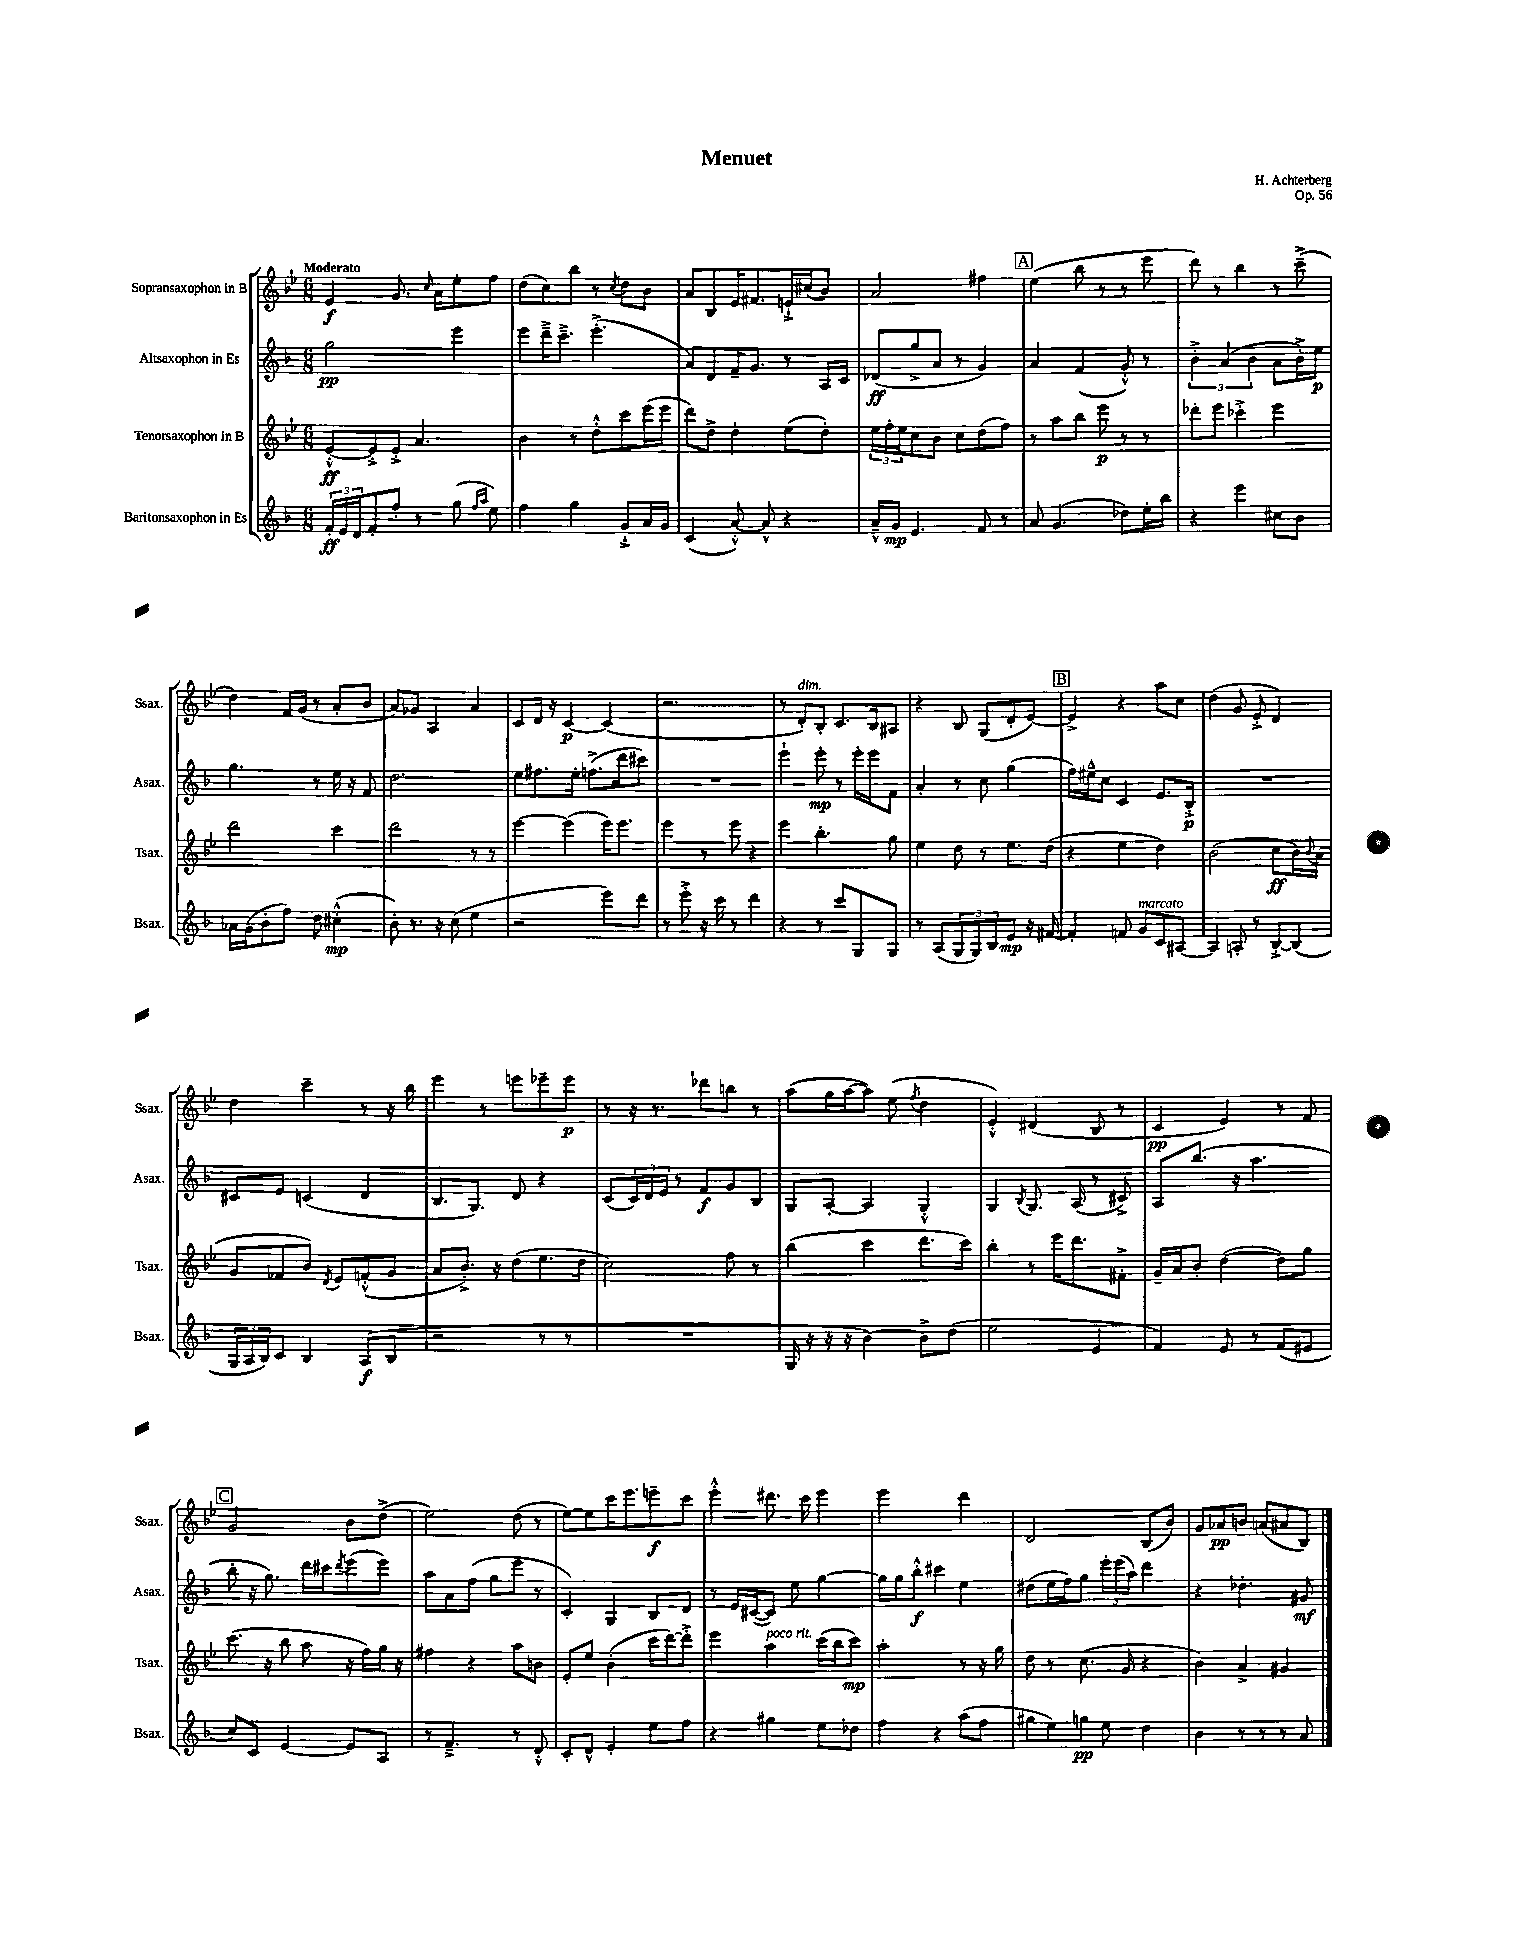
\header { title = "Menuet" composer = "H. Achterberg" opus = "Op. 56" }
<<
\new StaffGroup <<
\new Staff = "s0" \with { instrumentName = "Sopransaxophon in B" shortInstrumentName = "Ssax." } {
    \clef treble \key bes \major \numericTimeSignature \time 6/8 \tempo "Moderato"
    ees'4\f g'8. \grace { c''16 } a'16 ees''8-. f''8 |
    d''8( c''8) bes''8 r8 \acciaccatura { c''8 } d''8 bes'8 |
    a'8 bes8 ees'16 fis'8. e'16-!-> cis''16( bes'8) |
    a'2 fis''4 |
    \mark \markup { \box "A" } ees''4( bes''8 r8 r8 ees'''8 |
    d'''8) r8 bes''4 r8 c'''8--->( |
    d''4) f'16 g'16( r8 a'8-. bes'8 |
    a'8) ges'8 a4 a'4 |
    c'8 d'16 r16 c'4~\p c'4( |
    r2. |
    r8 d'8-.^\markup { \italic "dim." }) bes8-. c'8. bes16 ais8 |
    r4 bes8 g8( d'8-. ees'8~) |
    \mark \markup { \box "B" } ees'4-> r4 a''8 c''8 |
    d''4( g'8 ees'8-.-> d'4) |
    d''4 c'''4-- r8 r16 bes''16 |
    ees'''4 r8 e'''8 ees'''8-- ees'''8\p |
    r8 r16 r8. des'''8 b''8 r8 |
    a''8( g''16 a''16~ a''8) ees''8( \acciaccatura { f''8 } d''4 |
    ees'4-.-^) dis'4( bes8 r8 |
    c'4\pp ees'4) r8 f'8 |
    \mark \markup { \box "C" } g'2 bes'8 d''8->( |
    ees''2) d''8( r8 |
    ees''8~) ees''8 c'''16 ees'''8. e'''8--\f c'''8 |
    ees'''4-.-^ dis'''8. c'''16 ees'''4 |
    ees'''2 d'''4 |
    d'2 bes8( bes'8) |
    g'8 aes'8\pp b'8 a'8( ais'8 bes8) \bar "|." |
}
\new Staff = "s1" \with { instrumentName = "Altsaxophon in Es" shortInstrumentName = "Asax." } {
    \clef treble \key f \major \numericTimeSignature \time 6/8
    g''2\pp e'''4 |
    e'''8 d'''16---> c'''8.---> e'''4.-.->( |
    a'8) d'8 f'16-- g'8. r8 a16 c'16 |
    des'8\ff( g''8-> a'8 r8 g'4) |
    \mark \markup { \box "A" } a'4 f'4( g'8-.-^) r8 |
    \tuplet 3/2 { bes'4-.-> a'4( bes'4 } a'8 bes'16-.->) e''16\p |
    g''4. r8 e''16 r16 f'8 |
    d''2. |
    e''8 fis''8. e''16-. f''8.->( d'''16 cis'''8) |
    R2. |
    e'''4-! e'''8-.\mp r8 e'''16-. e'''16 f'8 |
    a'4-. r8 c''8 g''4( |
    \mark \markup { \box "B" } f''16) eis''16---^ c''8 c'4 e'8. bes16-.->\p |
    R2. |
    cis'8 e'8 c'4( d'4 |
    bes8. g8.) d'8 r4 |
    c'8( \tuplet 3/2 { c'16) d'16 e'16 } r8 f'8\f g'8 bes8 |
    g8 a8~-. a4 g4-.-^ |
    g4 \acciaccatura { bes8 } g8. a16( r8 cis'8->) |
    a8 bes''8.( r16 a''4. |
    \mark \markup { \box "C" } bes''8-. r16 g''8.) d'''16 cis'''16 \acciaccatura { d'''8 } e'''8( e'''8) |
    a''8 a'8 f''8( g''8 e'''8 r8 |
    c'4-.) g4 bes8 d'8 |
    r8 e'16 cis'16~( cis'8) e''8 g''4~ |
    g''16 g''16 bes''8-.-^\f cis'''4 e''4 |
    dis''8( e''16 f''16) g''8 \tuplet 3/2 { e'''16-. e'''16( a''16) } d'''4 |
    r4 des''4.-. gis'8\mf \bar "|." |
}
\new Staff = "s2" \with { instrumentName = "Tenorsaxophon in B" shortInstrumentName = "Tsax." } {
    \clef treble \key bes \major \numericTimeSignature \time 6/8
    ees'8~-.-^\ff ees'8-.-> ees'8-.-> a'4. |
    bes'4 r8 d''8-.-^ c'''8 ees'''16( ees'''16 |
    d'''8) d''8-> d''4-. ees''8( d''8-.) |
    \tuplet 3/2 { ees''16 f''16-. ees''16 } c''8 bes'8 c''8 d''8( f''8) |
    \mark \markup { \box "A" } r8 a''8 bes''8 ees'''8\p r8 r8 |
    des'''8-. ees'''8 ces'''4-.-> ees'''4 |
    d'''2 c'''4 |
    d'''2 r8 r8 |
    ees'''4~ ees'''4( ees'''16) ees'''8. |
    ees'''4 r8 ees'''8 r4 |
    ees'''4 bes''4.-. g''8 |
    ees''4 d''8 r8 ees''8. d''16( |
    \mark \markup { \box "B" } r4 ees''4 d''4) |
    bes'2( c''8\ff bes'16) \appoggiatura { bes'8 } a'16( |
    g'8 fes'8 bes'8) \acciaccatura { d'8 } ees'8 f'8-.-^( g'8 |
    a'8 bes'8.-.->) r16 d''8( ees''8. d''16 |
    c''2) f''8 r8 |
    bes''4( c'''4 d'''8. c'''16) |
    bes''4-. r8 ees'''16 d'''8. fis'8-.-> |
    g'16-- a'16 bes'8-. d''4~( d''8) g''8 |
    \mark \markup { \box "C" } c'''8.( r16 bes''8 a''8 r16 f''16) g''16 r16 |
    fis''4 r4 a''8 b'8 |
    ees'8-. ees''8 bes'4-.( c'''16 d'''16~) d'''8-.-> |
    ees'''4 a''4^\markup { \italic "poco rit." } c'''16( bes''16 c'''8\mp) |
    a''2-. r8 r16 g''16 |
    d''8 r8 c''8.( g'16 r4 |
    bes'4) a'4-> gis'4 \bar "|." |
}
\new Staff = "s3" \with { instrumentName = "Baritonsaxophon in Es" shortInstrumentName = "Bsax." } {
    \clef treble \key f \major \numericTimeSignature \time 6/8
    \tuplet 3/2 { f'16-.\ff e'16 d'16 } f'8-. f''8-. r8 g''8( \grace { f''16 a''16 } e''8) |
    f''4 g''4 g'8-!-> a'16 g'16 |
    c'4( a'8~-.-^) a'8-^ r4 |
    a'16---^ g'16\mp e'4. f'8 r8 |
    \mark \markup { \box "A" } a'8 g'4.( des''8) e''16-. bes''16 |
    r4 e'''4 cis''8 bes'8 |
    aes'16 g'16( bes'8-. f''8) d''8 cis''4-.-^\mp( |
    bes'8-.) r8. r16 c''8( e''4 |
    r2 e'''8) d'''8 |
    r8 e'''8-.-> r16 c'''16 r8 d'''4 |
    r4 r8 c'''8 g8 g8 |
    r8 a8( \tuplet 3/2 { g8 g8) bes8 } e'8\mp r16 fis'16~ |
    \mark \markup { \box "B" } fis'4-. f'8 g'8^\markup { \italic "marcato" } c'8 ais8~ |
    ais4 a8-. r8 bes8~-.-> bes8( |
    \tuplet 3/2 { g16 a16 bes16) } c'8 bes4 a8\f( bes8 |
    r2 r8 r8 |
    R2. |
    g16 r16 r16 r16 bes'4~) bes'8-> d''8( |
    e''2 e'4 |
    f'4) e'8 r8 f'8( eis'8 |
    \mark \markup { \box "C" } c''8) c'8 e'4~ e'8 a8 |
    r8 f'4.---> r8 d'8-.-^ |
    c'8-. d'8-^ e'4-. e''8 f''8 |
    r4 gis''4 e''8 des''8 |
    f''4 r4 a''8( f''8 |
    gis''8 e''8) g''8\pp e''8 d''4 |
    bes'4 r8 r8 r8 a'8 \bar "|." |
}
>>
>>
\layout { \context { \Score \remove "Bar_number_engraver" } }
